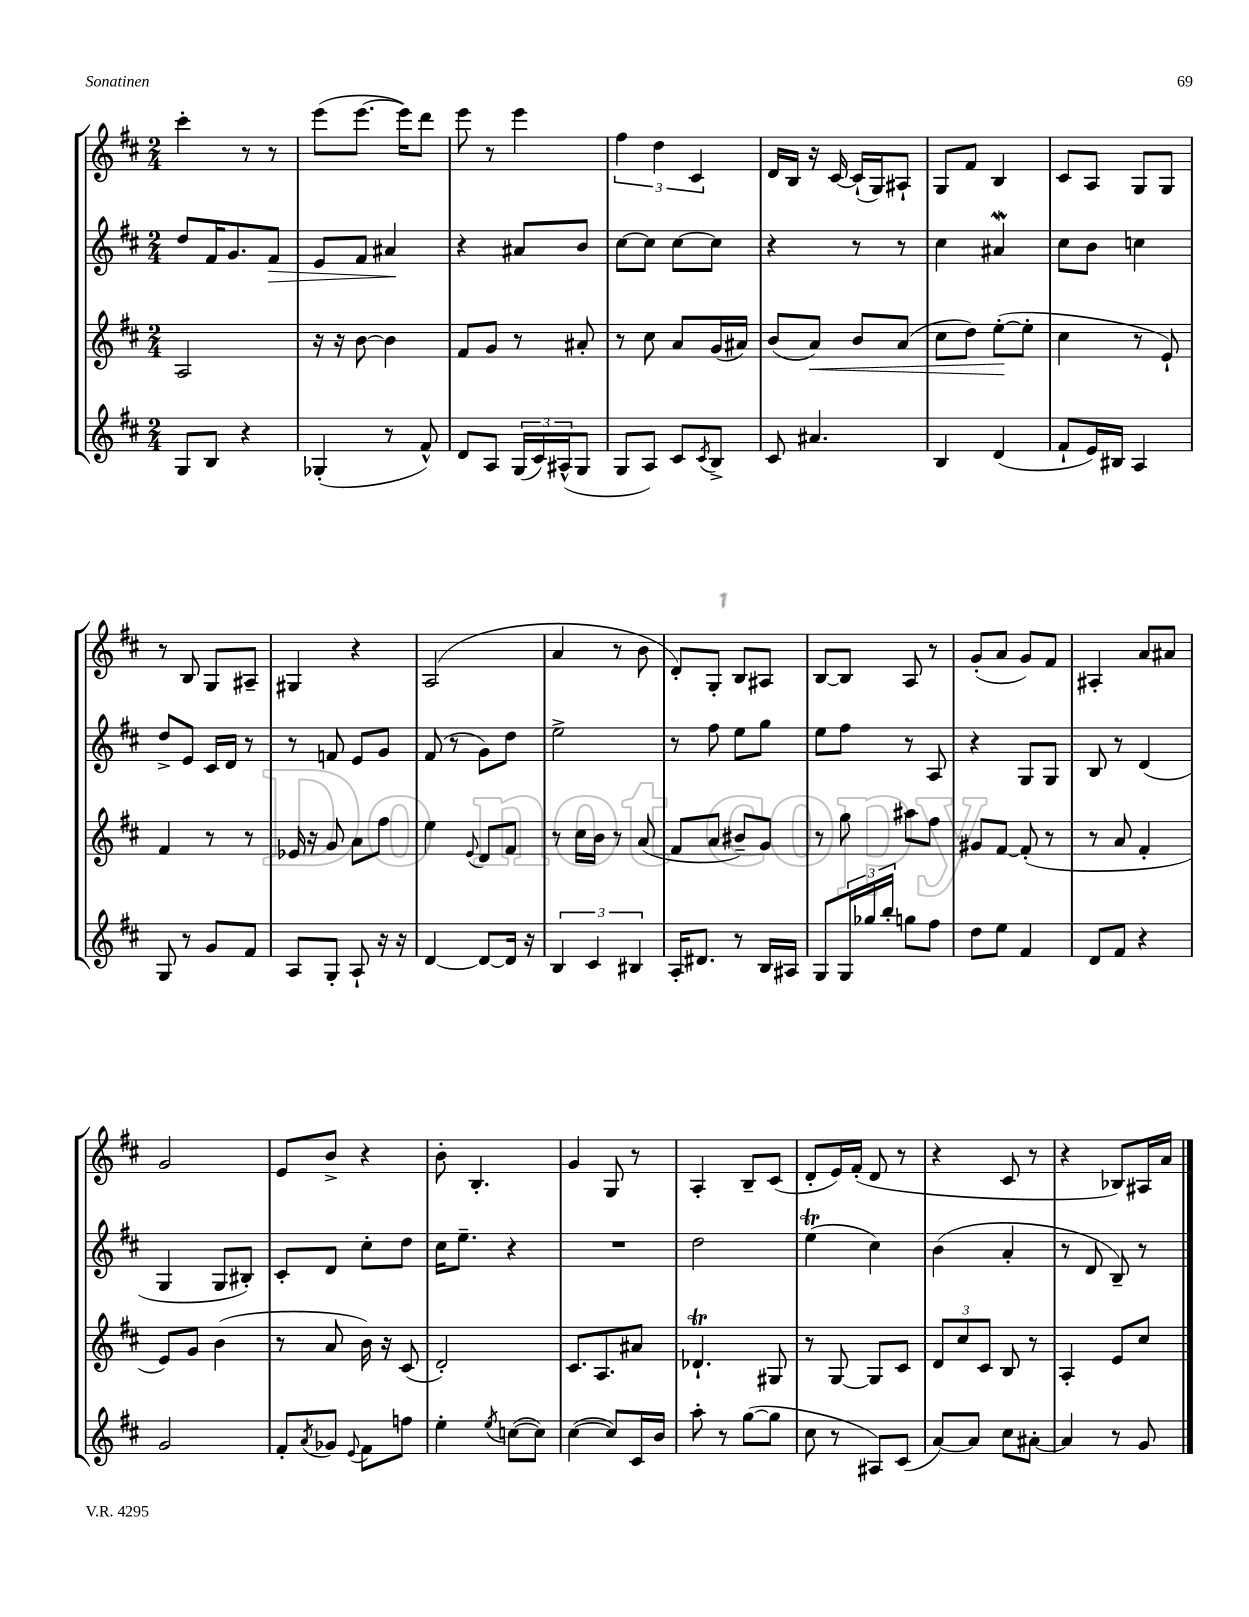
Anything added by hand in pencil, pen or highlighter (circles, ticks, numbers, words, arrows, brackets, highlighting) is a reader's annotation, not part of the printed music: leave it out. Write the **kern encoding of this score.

**kern	**kern	**kern	**kern
*staff4	*staff3	*staff2	*staff1
*clefG2	*clefG2	*clefG2	*clefG2
*k[f#c#]	*k[f#c#]	*k[f#c#]	*k[f#c#]
*M2/4	*M2/4	*M2/4	*M2/4
8G	2A	8dd	4ccc#'
8B	.	16f#	.
.	.	8.g	.
4r	.	.	8r
.	.	8f#	8r
=	=	=	=
(4G-'	16r	8e	(8eee
.	16r	.	.
.	[8b	8f#	[8.eee
8r	4b]	4a#	.
.	.	.	16eee])
8f#^^)	.	.	8ddd
=	=	=	=
8d	8f#	4r	8eee
8A	8g	.	8r
(24G	8r	8a#	4eee
24c#)	.	.	.
(24A#^^	.	.	.
8G	8a#'	8b	.
=	=	=	=
8G	8r	[8cc#	6ff#
8A)	8cc#	8cc#]	.
.	.	.	6dd
8c#	8a	[8cc#	.
.	.	.	6c#
8qc#	.	.	.
8B^	(16g	8cc#]	.
.	16a#)	.	.
=	=	=	=
8c#	(8b	4r	16d
.	.	.	16B
4.a#	8a)	.	16r
.	.	.	[16c#
.	8b	8r	(16c#`]
.	.	.	16G)
.	(8a	8r	8A#`
=	=	=	=
4B	8cc#	4cc#	8G
.	8dd)	.	8f#
(4d	([8ee'	4a#	4B
.	8ee']	.	.
=	=	=	=
8f#`	4cc#	8cc#	8c#
16e)	.	8b	8A
16B#	.	.	.
4A	8r	4cc	8G
.	8e`)	.	8G
=	=	=	=
8G	4f#	8dd^	8r
8r	.	8e	8B
8g	8r	16c#	8G
.	.	16d	.
8f#	8r	8r	8A#~
=	=	=	=
8A	16e-	8r	4G#
.	16r	.	.
8G'	8g	8f	.
8A`	8a	8e	4r
16r	8ff#	8g	.
16r	.	.	.
=	=	=	=
[4d	4ee	(8f#	(2A
.	.	8r	.
.	8qqe	.	.
8d_	8d	8g)	.
16d]	8f#	8dd	.
16r	.	.	.
=	=	=	=
6B	8r	2ee^	4a
.	16cc#	.	.
6c#	.	.	.
.	16b	.	.
.	8r	.	8r
6B#	.	.	.
.	(8a	.	8b
=	=	=	=
16A'	8f#	8r	8d')
8.d#	.	.	.
.	8a	8ff#	8G'
8r	8b#~)	8ee	8B
16B	8g	8gg	8A#
16A#	.	.	.
=	=	=	=
8G	8r	8ee	[8B
24G	8gg	8ff#	8B]
24gg-	.	.	.
24bb'	.	.	.
8gg	8aa#	8r	8A
8ff#	8ff#	8A	8r
=	=	=	=
8dd	8g#	4r	(8g'
8ee	[8f#	.	8a
4f#	(8f#']	8G	8g)
.	8r	8G	8f#
=	=	=	=
8d	8r	8B	4A#'
8f#	8a	8r	.
4r	4f#'	(4d	8a
.	.	.	8a#
=	=	=	=
2g	8e)	4G	2g
.	8g	.	.
.	(4b	8G	.
.	.	8B#')	.
=	=	=	=
8f#'	8r	8c#'	8e
8qa	.	.	.
8g-	8a	8d	8b^
8qqe	.	.	.
8f#	16b)	8cc#'	4r
.	16r	.	.
8ff	(8c#	8dd	.
=	=	=	=
4ee'	2d')	16cc#	8b'
.	.	8.ee~	.
.	.	.	4.B'
8qee	.	.	.
([8cc	.	4r	.
8cc])	.	.	.
=	=	=	=
([4cc#	8.c#	2r	4g
.	8.A	.	.
8cc#])	.	.	8G
16c#	8a#	.	8r
16b	.	.	.
=	=	=	=
8aa'	4.d-`	2dd	4A'
8r	.	.	.
([8gg	.	.	8B~
8gg]	8G#	.	(8c#
=	=	=	=
8cc#	8r	(4ee	8d'
8r	[8G	.	16e)
.	.	.	(16f#'
8A#)	8G]	4cc#)	8d
(8c#	8c#	.	8r
=	=	=	=
[8a)	12d	(4b	4r
.	12cc#	.	.
8a]	.	.	.
.	12c#	.	.
8cc#	8B	4a'	8c#
[8a#'	8r	.	8r
=	=	=	=
4a#]	4A'	8r	4r
.	.	8d	.
8r	8e	8B~)	8B-)
8g	8cc#	8r	16A#
.	.	.	16a
==	==	==	==
*-	*-	*-	*-
